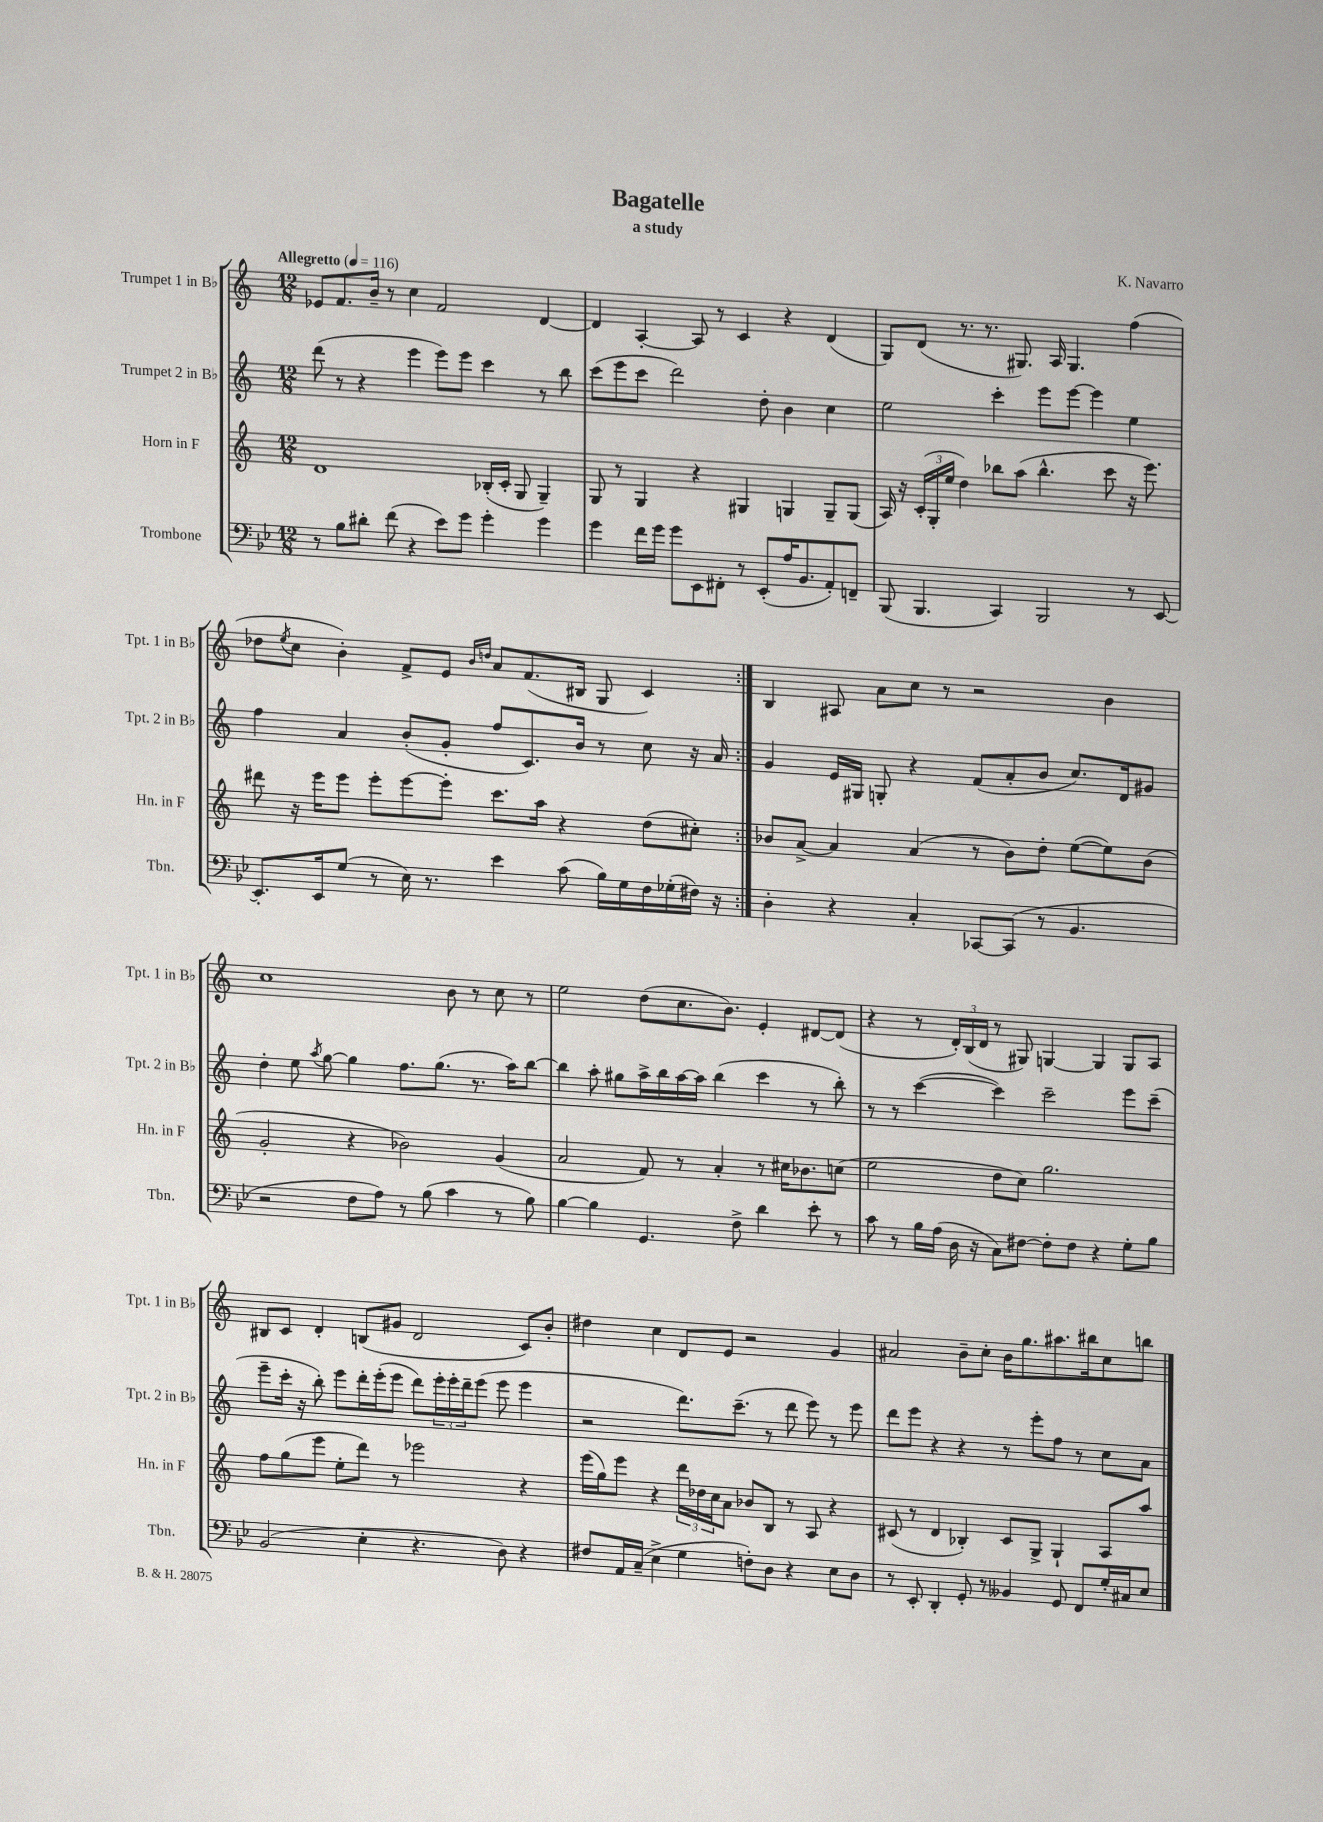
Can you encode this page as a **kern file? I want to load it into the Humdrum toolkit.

**kern	**kern	**kern	**kern
*staff4	*staff3	*staff2	*staff1
*clefF4	*clefG2	*clefG2	*clefG2
*k[b-e-]	*k[]	*k[]	*k[]
*M12/8	*M12/8	*M12/8	*M12/8
*MM116	*MM116	*MM116	*MM116
8r	1d	(8ddd	8e-
8B-	.	8r	8.f
8d#'	.	4r	.
.	.	.	16b~
(8f	.	.	8r
4r	.	4eee	4cc
8e-)	.	8eee)	2f
8g	.	8eee	.
4g'	(16B-'	4ccc	.
.	16c'	.	.
.	8G	.	.
4g	4G~)	8r	[4d
.	.	8bb	.
=	=	=	=
4g	8G	(8ccc	4d]
.	8r	8eee	.
16f	4G	8ccc	[4A'
16g	.	.	.
8g	.	2ddd)	.
8EE-	4r	.	8A]
8FF#'	.	.	8r
8r	4G#	.	4c
(8EE-'	.	8dd'	.
16A	4G	4b	4r
8.BB-	.	.	.
8AA')	8G~	4cc	(4d
8FF~	(8G	.	.
=	=	=	=
(8BBB-	16A)	2ee	8G)
.	16r	.	.
4.BBB-	(24c'	.	(8d
.	24G'	.	.
.	24ee	.	.
.	4dd)	.	8.r
.	.	.	8.r
4CC)	8bb-	4ccc'	.
.	(8aa	.	8.G#)
2BBB-	4.bb-^^	8eee	.
.	.	.	16A
.	.	[8eee	4.G#
.	.	4eee]	.
.	8ccc	.	.
8r	16r	4ee	(4ff
.	8.eee)	.	.
[8EE-	.	.	.
=	=	=	=
8.EE-']	8ddd#	4ff	8dd-
.	.	.	8qee
.	16r	.	8cc
16EE-	16eee	.	.
(8G	8eee	4a	4b')
8r	8eee'	.	.
16E-)	[8eee	(8b'	8f^
8.r	.	.	.
.	8eee']	8g'	8e
.	.	.	16qqb
.	.	.	16qqdd
4e-	8.ccc	8ff	8a
.	.	8.c)	(8.f
.	16aa	.	.
(8c	4r	.	.
.	.	16b	16B#
16B-)	.	8r	8G
16G	.	.	.
16F	(8dd	8cc	4c)
(16G-'	.	.	.
16F#)	8cc#')	16r	.
16r	.	16a	.
=:|!	=:|!	=:|!	=:|!
4D'	8b-	4g	4B
.	[8a^	.	.
4r	4a]	16e	8A#
.	.	16G#	.
.	.	8G'	8a
4C'	(4a	4r	8cc
.	.	.	8r
[8CC-	8r	(8f	2r
(8CC-]	8b-)	8a'	.
8r	8dd'	8b	.
4.BB-	([8ee	8.cc)	.
.	8ee])	.	4b
.	.	16d	.
.	(8b-	8g#	.
=	=	=	=
2r	2g'	4dd'	1cc
.	.	8ee	.
.	.	8qaa	.
.	.	[8gg	.
8F	4r	4gg]	.
8A)	.	.	.
8r	2b-)	8.ff	.
(8B-	.	.	.
.	.	(8.gg	.
4c	.	.	8b
.	.	8.r	8r
8r	(4g	.	8cc
.	.	16aa)	.
8B-)	.	[8bb	8r
=	=	=	=
[4B-	2a	4bb]	2ee
4B-]	.	8aa'	.
.	.	8gg#	.
4.GG	8f)	16aa^	(8dd
.	.	16bb	.
.	8r	[16aa	8.cc
.	.	16aa]	.
.	4a'	(4bb	.
.	.	.	8.b)
8F^	.	.	.
4d	8r	4ccc	4e'
.	16cc#	.	.
.	8.b-	.	.
8e-'	.	8r	[8d#
8r	(8cc	8bb')	(8d#]
=	=	=	=
8c	2ee	8r	4r
8r	.	8r	.
16B-	.	([4ccc	8r
(16A	.	.	.
16D	.	.	24d')
.	.	.	(24B
16r	.	.	.
.	.	.	24d
8C)	8dd	4ccc])	8r
[8F#	8cc)	.	8G#)
8F#']	2.gg	2ccc~	[4G
8F#	.	.	.
4r	.	.	4G]
8G'	.	8eee	8G
8B-	.	(8ccc~	8A
=	=	=	=
(2BB-	8ff	8eee~	8B#
.	(8gg	16ccc'	8c
.	.	16r	.
.	8eee	8bb')	4d'
.	8ee'	8eee	.
4E-'	8ddd)	16ddd'	(8B
.	.	(16eee'	.
.	8r	8eee	8g#
4.r	2eee-	8ddd)	2d
.	.	24eee'	.
.	.	24eee'	.
.	.	24ddd~	.
.	.	(8eee	.
8D)	.	8eee	.
4r	4r	4eee	8c)
.	.	.	8b'
=	=	=	=
8F#	(16eee	2r	4dd#
.	16gg)	.	.
16AA	8eee	.	.
(16C~	.	.	.
4E-^	4r	.	4cc
4G	24ddd	8.ddd)	8d
.	24dd-	.	.
.	24cc	.	.
.	8a	.	8e
.	.	(8.ccc~	.
8F')	8b-	.	2r
8D	8B	8r	.
4r	8r	8ddd	.
.	8A	8eee)	.
8E-	4r	8r	4g
8D	.	8eee	.
=	=	=	=
8r	(8c#	8ddd	2a#
8EE-'	8r	8eee	.
4DD'	4d	4r	.
8GG'	4B-')	4r	8b~
8r	.	.	8cc'
4BB--	8c#	8r	16b
.	.	.	8.gg
.	8G^	8eee'	.
8GG	4G`	8ff	8.aa#
8FF	.	8r	.
.	.	.	16bb#
16G'	8A	8cc	8cc
16C#	.	.	.
8E-	8aa	8a	8bb
==	==	==	==
*-	*-	*-	*-
